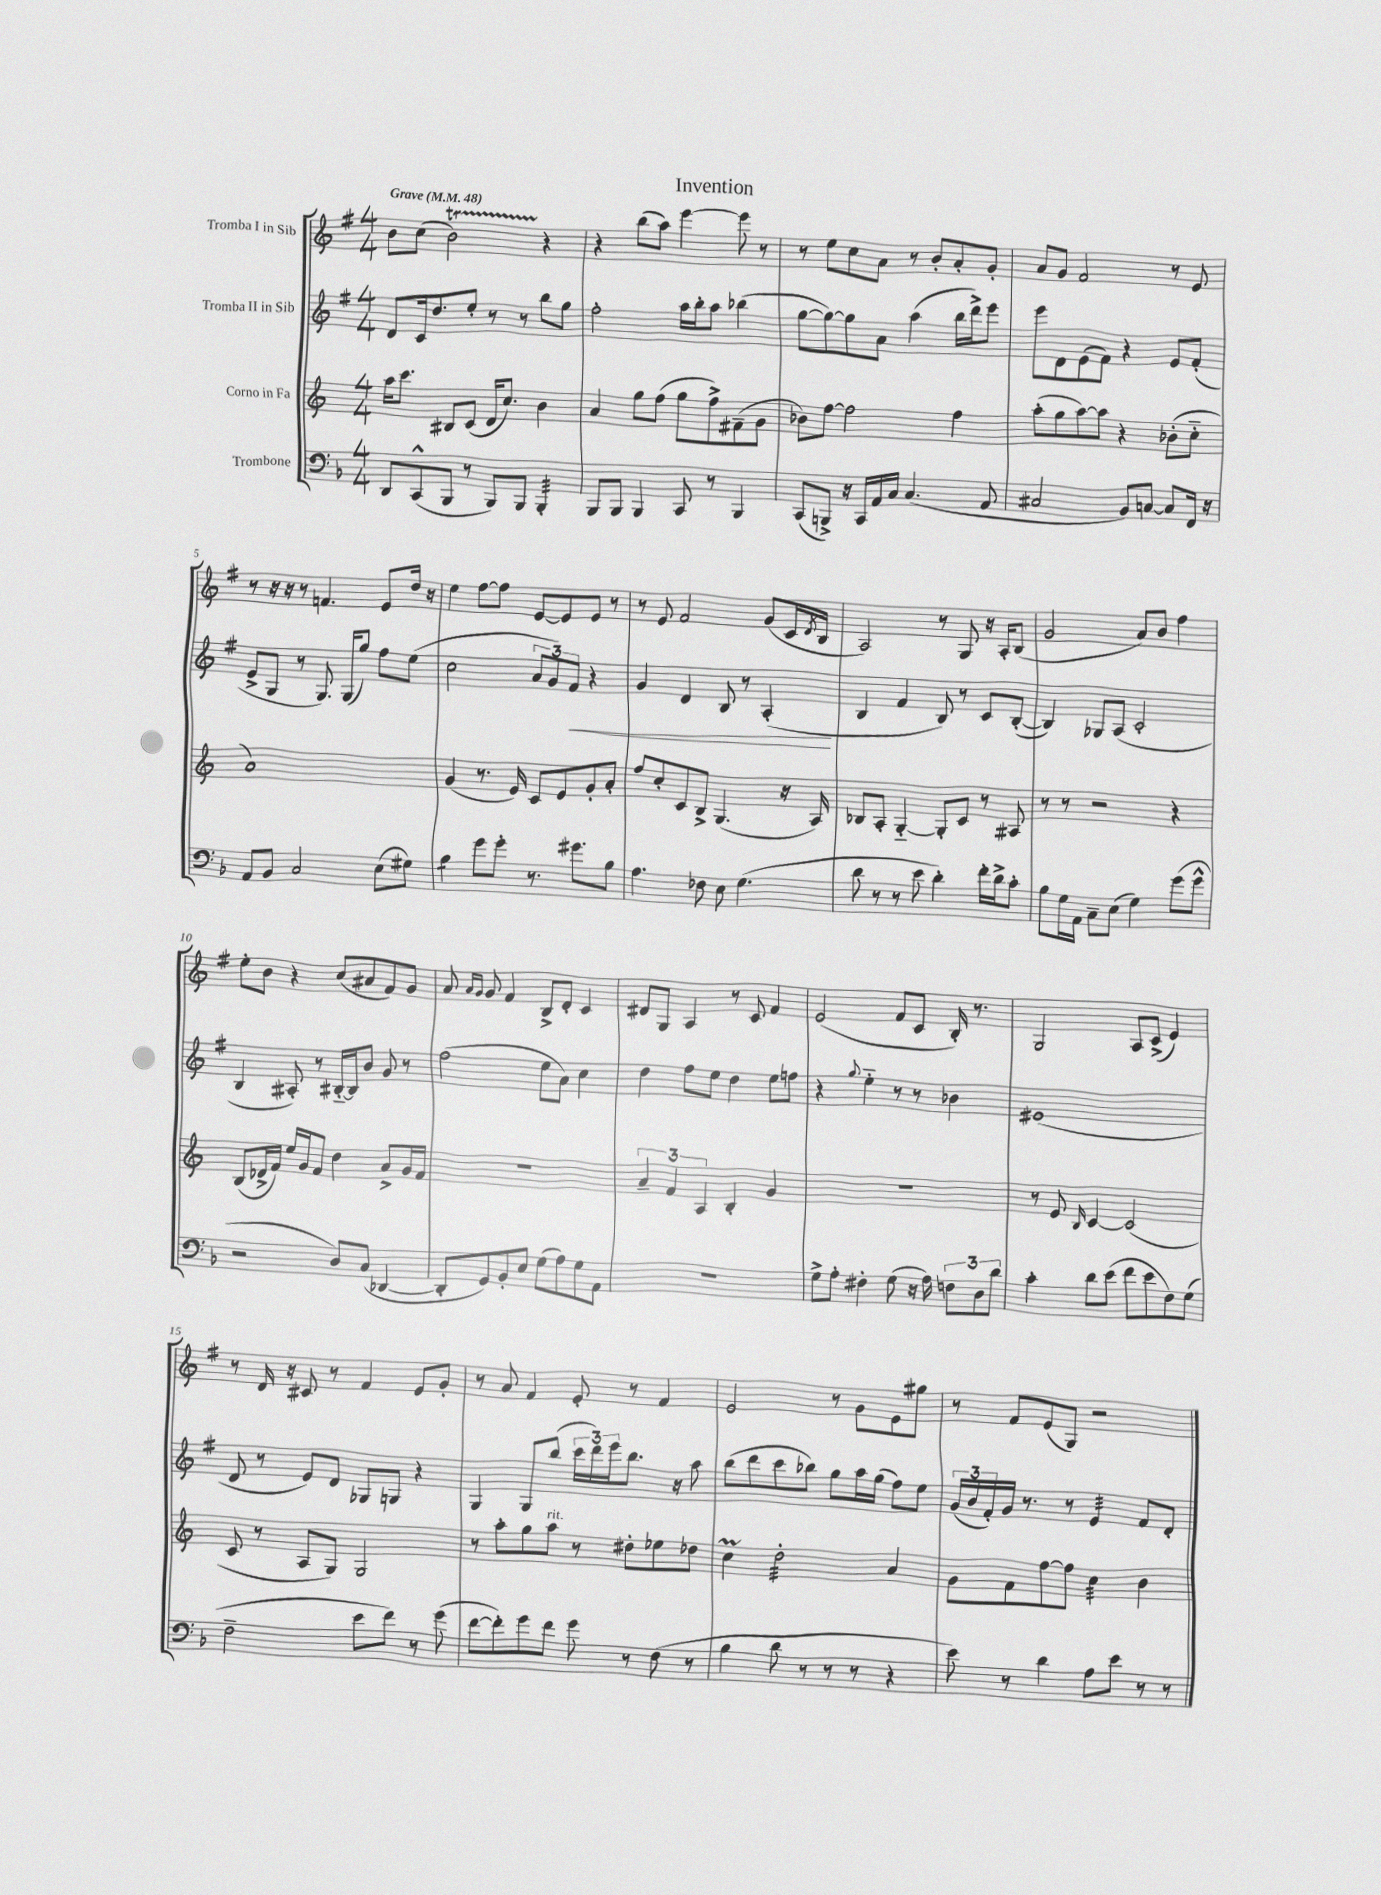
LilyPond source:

\header { title = "Invention" }
<<
\new StaffGroup <<
\new Staff = "s0" \with { instrumentName = "Tromba I in Sib" } {
    \clef treble \key g \major \numericTimeSignature \time 4/4 \tempo "Grave" 4 = 48
    b'8 c''8( b'2\startTrillSpan) r4\stopTrillSpan |
    r4 b''8( a''8) e'''4~ e'''8 r8 |
    r8 e''8 c''8 a'8 r8 b'8-. a'8-. g'8-. |
    a'8 g'8 fis'2 r8 e'8 |
    r8 r16 r16 r8 f'4. e'8 d''16 r16 |
    e''4 fis''8~ fis''8 e'8~ e'8 e'8 r8 |
    r8 e'8 fis'2 g'8( c'16 \acciaccatura { d'8 } b16 |
    a2) r8 g8 r16 a16-. b8( |
    g'2 a'8) b'8 fis''4 |
    e''8-. b'8 r4 c''8( ais'8 fis'8) g'8 |
    a'8 \grace { a'16 g'16 } g'8 fis'4 b8-> d'8-. c'4 |
    dis'8 g8 a4 r8 c'8 fis'4 |
    e'2( fis'8 c'8 b16-.) r8. |
    g2 a8 c'8->( e'4) |
    r8 d'16 r16 cis'8 r8 fis'4 e'8 g'8-. |
    r8 a'8 fis'4 e'8-. r8 fis'4 |
    e'2 r8 g'8 e'8 gis''8 |
    r8 fis'8 e'8( g8) r2 \bar "|." |
}
\new Staff = "s1" \with { instrumentName = "Tromba II in Sib" } {
    \clef treble \key g \major \numericTimeSignature \time 4/4
    d'8 c'16 d''8. e''8-. r8 r8 b''8 g''8 |
    fis''2-. a''16 b''16-. a''8 bes''4( |
    g''8~ g''8~) g''8 a'8 a''4( b''16 d'''16->) e'''8 |
    e'''8 d'8 e'8( fis'8) r4 e'8 fis'8-.( |
    e'8-> g8 r8 g8.) g16( g''8) fis''8 e''8( |
    c''2 \tuplet 3/2 { a'8 g'8) fis'8\< } r4 |
    g'4 d'4 b8 r8 a4-.\!( |
    b4 fis'4 b8) r8 c'8 b8~-.( |
    b4) ges8 a8( c'2-. |
    b4 ais8-.) r8 bis16~-_ bis16 b'8 g'8 r8 |
    fis''2( e''8 a'8) c''4 |
    d''4 fis''8 e''8 d''4 e''8 f''8 |
    r4 \appoggiatura { g''8 } e''4-_ r8 r8 bes'4 |
    eis'1( |
    d'8 r8 e'8) d'8 ges8 g8 r4 |
    g4 g8 b''8( \tuplet 3/2 { c'''16 d'''16) e'''16 } b''8. r16 a''8 |
    b''8( d'''8 c'''8 bes''8) g''8 a''16 g''16( fis''8) e''8 |
    \tuplet 3/2 { g'16( b'16 fis'16-.) } g'16 r8. r8 e'4:32 fis'8 d'8-. \bar "|." |
}
\new Staff = "s2" \with { instrumentName = "Corno in Fa" } {
    \clef treble \key c \major \numericTimeSignature \time 4/4
    a''16 c'''8. bis8 c'8( d'16 c''8.) b'4 |
    a'4 g''8 f''8( g''8 f''8->) fis'8--( g'8 |
    bes'8) f''8~ f''2 f''4 |
    a''8-.( g''8 a''8~) a''8 r4 bes'8-.( c''8-_ |
    a'1) |
    g'4( r8. e'16) c'8 e'8 g'8-. a'8-. |
    f''8 c''8-. c'8 b8-> g4.( r16 a16) |
    bes8 a8-. g4~-_ g8-. c'8 r8 ais8 |
    r8 r8 r2 r4 |
    b8( des'16-> f'16) e''16 g'16 f'8 d''4 a'8-> g'16 f'16 |
    R1 |
    \tuplet 3/2 { a'4-- f'4 a4 } b4-. g'4 |
    r1 |
    r8 e'8 \grace { b16 } c'4~ c'2( |
    c'8 r8 a8 g8) g2 |
    r8 a''8-. g''8 a''8^\markup { \italic "rit." } r8 dis''8-. ees''8 des''8 |
    c''4\prall d''2:32-. a'4 |
    g'8 f'8 f''8~ f''8 c''4:32 b'4 \bar "|." |
}
\new Staff = "s3" \with { instrumentName = "Trombone" } {
    \clef bass \key f \major \numericTimeSignature \time 4/4
    d,8 c,8-^( bes,,8 r8 bes,,8) bes,,8 bes,,4:32-. |
    bes,,8 bes,,8 bes,,4 c,8 r8 bes,,4 |
    c,8( b,,8->) r16 c,16 a,16 c16 c4.( a,8 |
    cis2 bes,8) c8~ c8 f,16 r16 |
    a,8 bes,8 c2 e8( gis8) |
    bes4:8 g'8 g'8-. r8. gis'8. bes8 |
    a4. fes8 e8 g4.( |
    d'8 r8 r8 e'8 d'4-.) f'16-. d'16-> c'8-. |
    bes8 g16 a,16 c8-- e8( g4) g'8( g'8-^ |
    r2 d8) c8( des,4~ |
    des,8-. g,8) bes,8-. e8 g8( a8) g8 a,8 |
    R1 |
    g8-> a8-. fis4-. g8( r16 a16) \tuplet 3/2 { f8 d8 d'8 } |
    c'4-. d'8 e'8( f'8 e'8 f8) g8( |
    f2-- e'8 f'8) r8 g'8( |
    f'8~ f'8-.) g'8 f'8 g'8 r8 f8( r8 |
    bes4 d'8 r8 r8 r8 r4 |
    e'8) r8 d'4 a8 e'8 r8 r8 \bar "|." |
}
>>
>>
